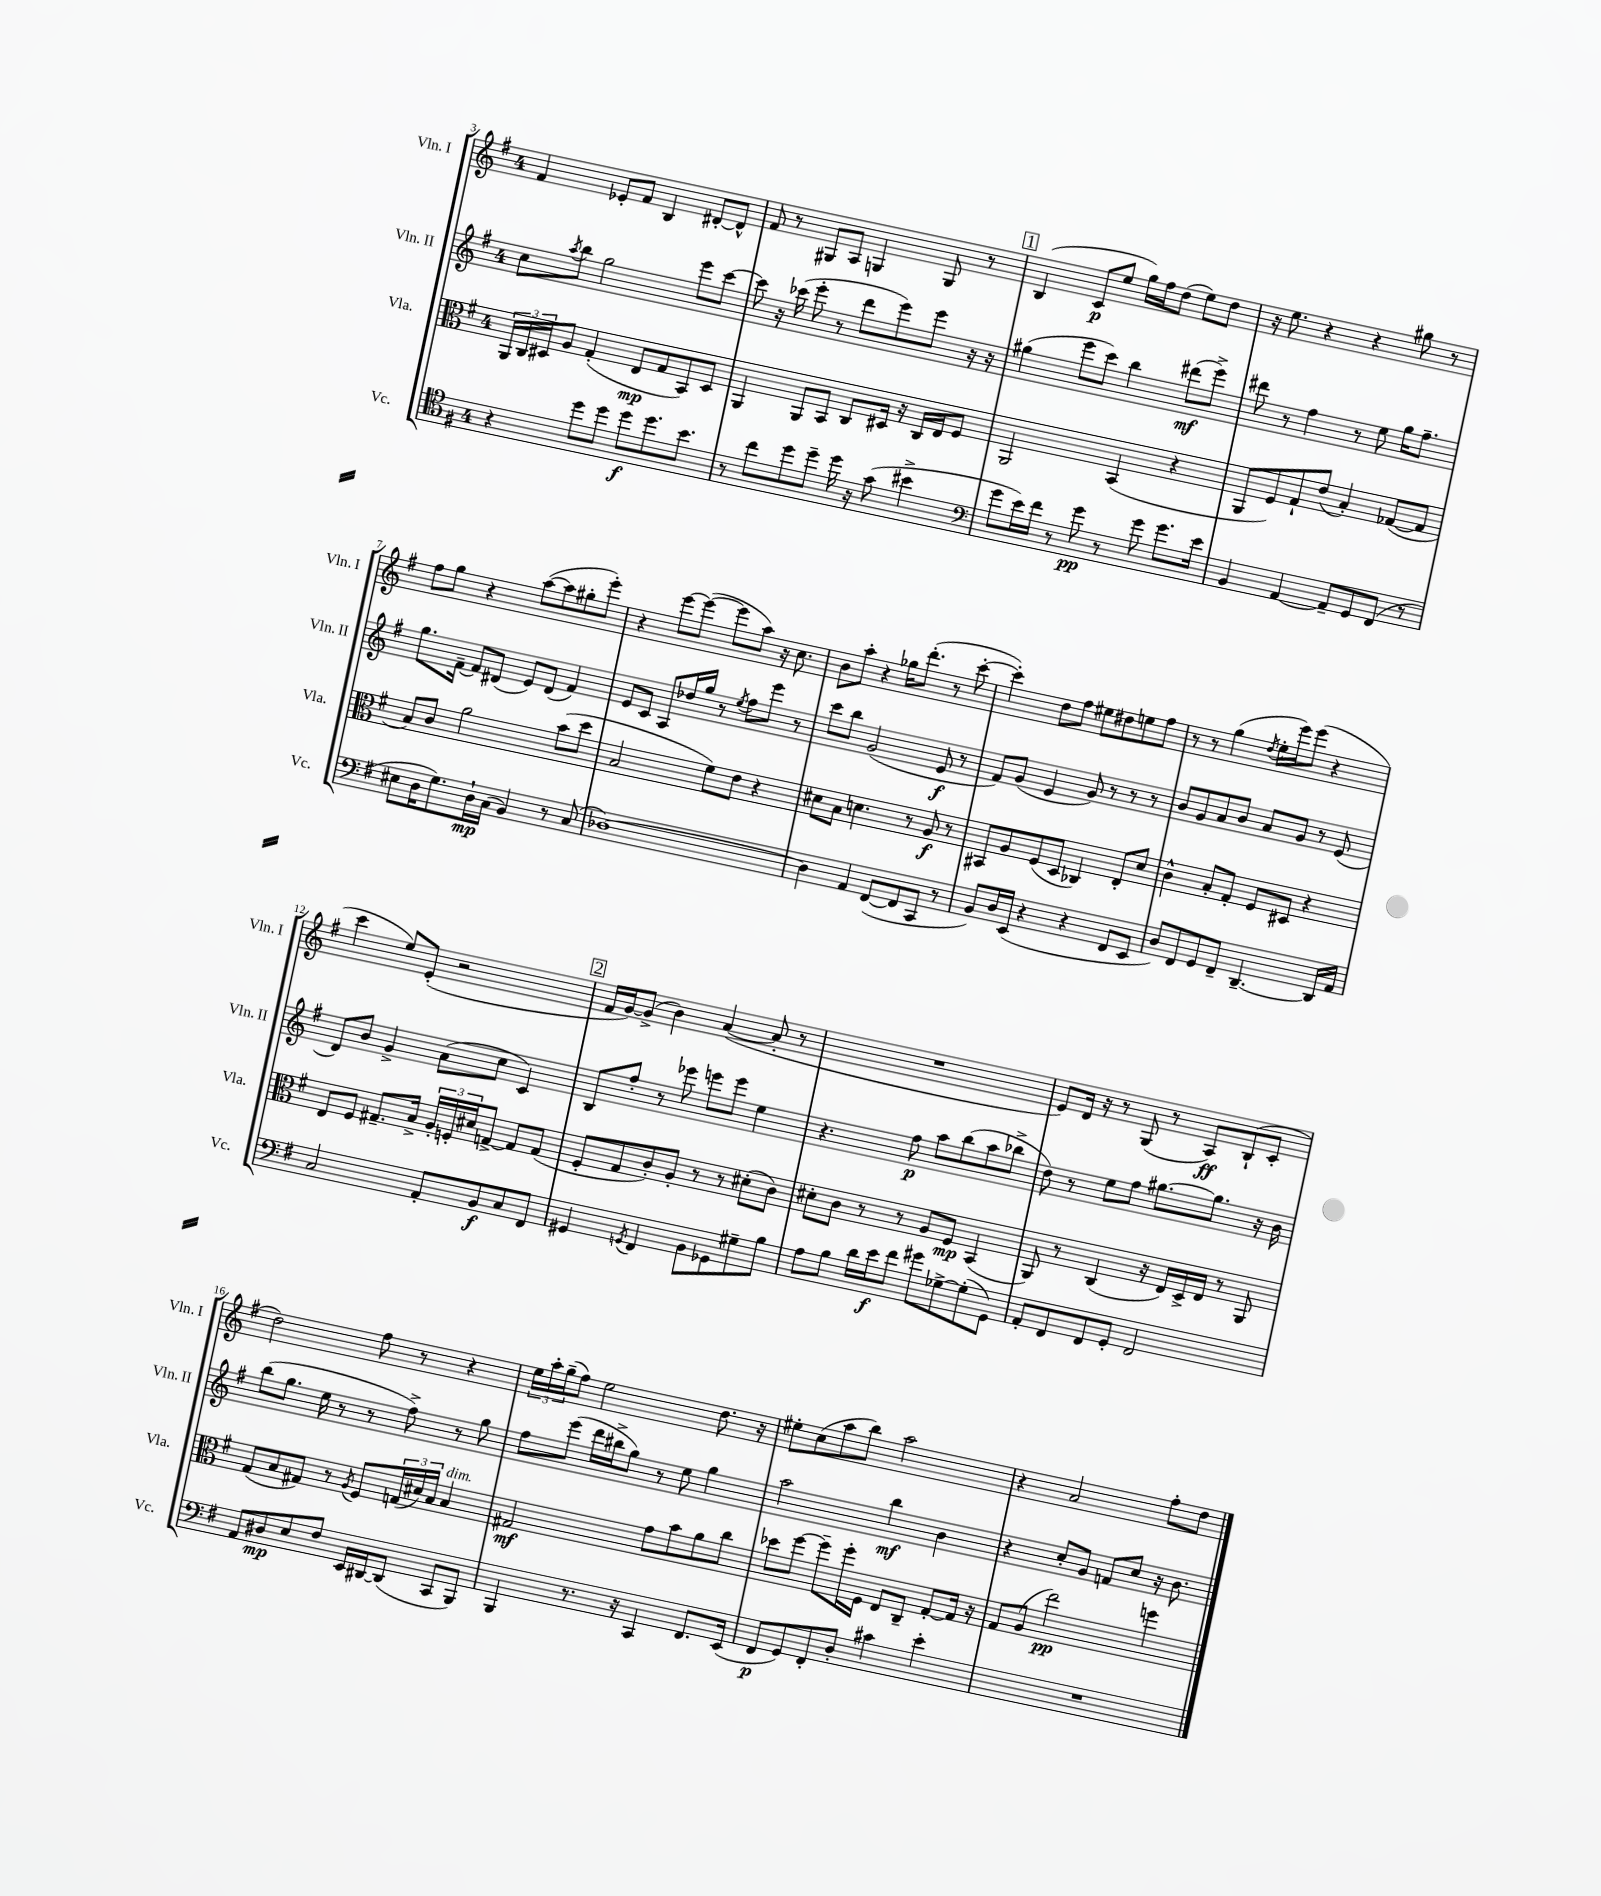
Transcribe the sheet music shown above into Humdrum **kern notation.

**kern	**kern	**kern	**kern
*staff4	*staff3	*staff2	*staff1
*clefC4	*clefC3	*clefG2	*clefG2
*k[f#]	*k[f#]	*k[f#]	*k[f#]
*M4/4	*M4/4	*M4/4	*M4/4
4r	24AA/LL	8cc\L	4f#/
.	24C/	.	.
.	24D#/J	.	.
.	.	8qaa/	.
.	8A/J	8bb\J	.
8dd\L	(4G'/	2gg\	8e-'/L
8dd\J	.	.	8f#/J
8dd\L	8E/L	.	4B/
8.dd\	8G/	.	.
.	8BB/)	8eee\L	[8d#'/L
8.b\J	.	.	.
.	8D#/J	[8ccc\J	8d#^^/]J
=	=	=	=
8r	4AA/	8ccc\]	8f#/
8cc\L	.	16r	8r
.	.	(16ccc-\	.
8dd\	8AA/L	8eee'\	8G#/L
8dd~\J	8BB/J	8r	8A/J
16dd\	8C/L	8ddd\L	4G/
16r	.	.	.
(8g\	16D#/Jk	8eee\)	.
.	16r	.	.
4b#^\	16C/LL	8eee\J	8G/
.	16E/J	.	.
.	8F#/J	16r	8r
.	.	16r	.
=	=	=	=
*clefF4	*	*	*
8g\L	2AA/	(4gg#\	(4B/
16e\L)	.	.	.
16f#\JJ	.	.	.
8r	.	8eee\L	8c/L
8g\	.	8ccc\J)	8ee/J
8r	(4BB/	4bb\	16gg\LL)
.	.	.	16ff#\J
8g\	.	.	(8dd\J
8.g\L	4r	(8ddd#\L	8ee\L)
.	.	8eee^\J)	8dd\J
16e\Jk	.	.	.
=	=	=	=
4BB/	8AA/L	8ddd#\	16r
.	.	.	8.ee\
.	8F#/)	8r	.
[4AA/	8G`/	4ff#\	4r
.	(8e/J	.	.
8AA~/]L	4B'/)	8r	4r
8GG/	.	8ee\	.
(8FF#/J	([8G-/L	16gg\LK	8gg#\
.	.	8.ff#~\J	.
8r	8G-/]J	.	8r
=	=	=	=
8E#\L	8B/L)	8.gg\L	8ff#\L
16D\K	8c/J	.	8gg\J
8.G\)	.	[16f#~\Jk	.
.	2a\	8f#/]L	4r
16D`\L	.	(8d#/J	.
(16C\JJ	.	.	.
4BB/)	.	8e/L)	([8aa\L
.	.	(8d#/J	8aa\]
8r	(8b\L	4f#/)	8gg#'\
(8C/	8dd\J	.	8eee'\J)
=	=	=	=
[1D-)	2B/	8e/L	4r
.	.	8c/J	.
.	.	8A/L	[8eee\L
.	.	16dd-/L	(8eee\_J
.	.	16gg/JJ	.
.	8f#\L)	8r	8eee\]L
.	.	8qee/	.
.	8e\J	8ff#\L	8aa\J)
.	4r	8eee\J	16r
.	.	.	8.cc\
.	.	8r	.
=	=	=	=
4D-\]	8d#\L	8ccc\L	8b\L
.	8B\J	8bb\J	8aa'\J
4AA/	4.d\	(2g/	4r
([8FF#/L	.	.	16gg-\LK
.	.	.	(8.ddd'\J
8FF#/]	8r	.	.
8CC/J	8A/	8e/	8r
8r	8r	8r	[8ccc'\
=	=	=	=
8BB/L)	8BB#/L	8f#/L)	4ccc'\])
16D/L	8A/	(8g/J	.
(16EE/JJ	.	.	.
4r	(8F#/	4e/	8dd\L
.	8D/J	.	8ff#\J
4r	4C-/)	8g/)	8ee#\L
.	.	8r	8dd#\
8FF#/L	8E'/L	8r	8ee\
8EE/J	8d/J	8r	8ff#\J
=	=	=	=
8D/L)	4c^^\	8b/L	8r
8FF#/	.	8g/	8r
8GG/	8B'/L	8a/	(4gg\
8FF#~/J	8G'/J	8b/J	.
.	.	.	8qdd/
[4.DD~/	8F#/L	8a/L	16ee'\LL
.	.	.	16eee\J)
.	8D#/J	8g/J	(8eee\J
.	4r	8r	4r
16DD/]LL	.	(8e/	.
16AA/JJ	.	.	.
=	=	=	=
2C/	8E/L	8d/L)	4ccc\
.	8F#/J	8b/J	.
.	8.G#~/L	4g^/	8ee/L)
.	.	.	(8e'/J
.	16B^/Jk	.	.
8AA'/L	24A'/LL	(8a\L	2r
.	24F'/	.	.
.	24d#/J	.	.
8BB/	[8G^/J	8cc\J	.
8C/	8G/]L	4c/)	.
8FF#/J	(8G/J	.	.
=	=	=	=
4GG#/	8F#'/L	8B/L	16f#/LL
.	.	.	[16g/J)
.	8G/	8ff#'/J	(8g^/]J
8qGG/	.	.	.
4FF#/	8c'/)	8r	4b\)
.	8A'/J	8eee-\	.
8BB\L	8r	8eee\L	([4a/
8GG-\	8r	8eee\J	.
8G#~\	(8d#'\L	4ee\	8a'/]
8B\J	8c\J)	.	8r
=	=	=	=
8A\L	8d#'\L	4.r	1r
8B\J	8c\J	.	.
16d\LL	8r	.	.
16e\J	.	.	.
8f#\J	8r	8ff#\	.
8g#\L	8A/L	8aa\L	.
[8G-^\	8F#/J	(8bb\	.
(8G-'\]	(4BB/	8aa\	.
8GG\J)	.	8bb-^\J	.
=	=	=	=
8AA'/L	8AA/)	8dd\)	8e/L)
8FF#/	8r	8r	16d/Jk
.	.	.	16r
8FF#/	(4C/	8ee\L	8r
8GG'/J	.	8ff#\J	(8G/
2FF#/	16r	[8.gg#\L	8r
.	16E/LL)	.	.
.	16D^/	.	8A/L)
.	16E/JJ	8.gg#\]J	.
.	8r	.	(8B`/
.	8AA/	16r	8c'/J
.	.	16b\	.
=	=	=	=
8AA/L	(8G/L	(8bb\L	2dd\)
8D#/	8B/	8.gg\J	.
8E/	8G#/J)	.	.
.	.	16ee\	.
8F#/J	8r	8r	.
.	8qA/	.	.
16EE/LL	8F#/L	8r	8ff#\
[16DD#/J	.	.	.
(8DD#/]J	(24G/L	8ff#^\)	8r
.	24d#/)	.	.
.	24B/JJ	.	.
8CC/L	4B/	8r	4r
8BBB/J)	.	8gg\	.
=	=	=	=
4BBB/	2G#/	8ff#\L	24ee\LL
.	.	.	24aa'\
.	.	.	(24gg~\J
.	.	(8eee\J	8ff#\J)
8.r	.	16ddd\LL	2ee\
.	.	16bb#^\J	.
.	.	8gg\J)	.
16r	.	.	.
4CC/	8g\L	8r	.
.	8b\	8ee\	.
8.FF#/L	8a\	4gg\	8.dd\
.	8cc\J	.	.
(16EE/Jk	.	.	16r
=	=	=	=
8FF#/L	8dd-\L	2aa\	8ee#'\L
8GG/)	[8ff#\J	.	(8cc\
8FF#'/	8ff#~\]L	.	8aa\
8D'/J	16ff#'\L	.	8bb\J)
.	16F#\JJ	.	.
4c#\	8E/L	4bb\	2aa\
.	8C~/J	.	.
4e'\	[8G'/L	4b\	.
.	16G/]Jk	.	.
.	16r	.	.
=	=	=	=
1r	8G/L	4r	4r
.	(8A/J	.	.
.	2ee\)	8cc'/L	2a/
.	.	8g/J	.
.	.	8f/L	.
.	.	8cc/J	.
.	4ff\	16r	8ff#'\L
.	.	8.b\	.
.	.	.	8dd\J
==	==	==	==
*-	*-	*-	*-
